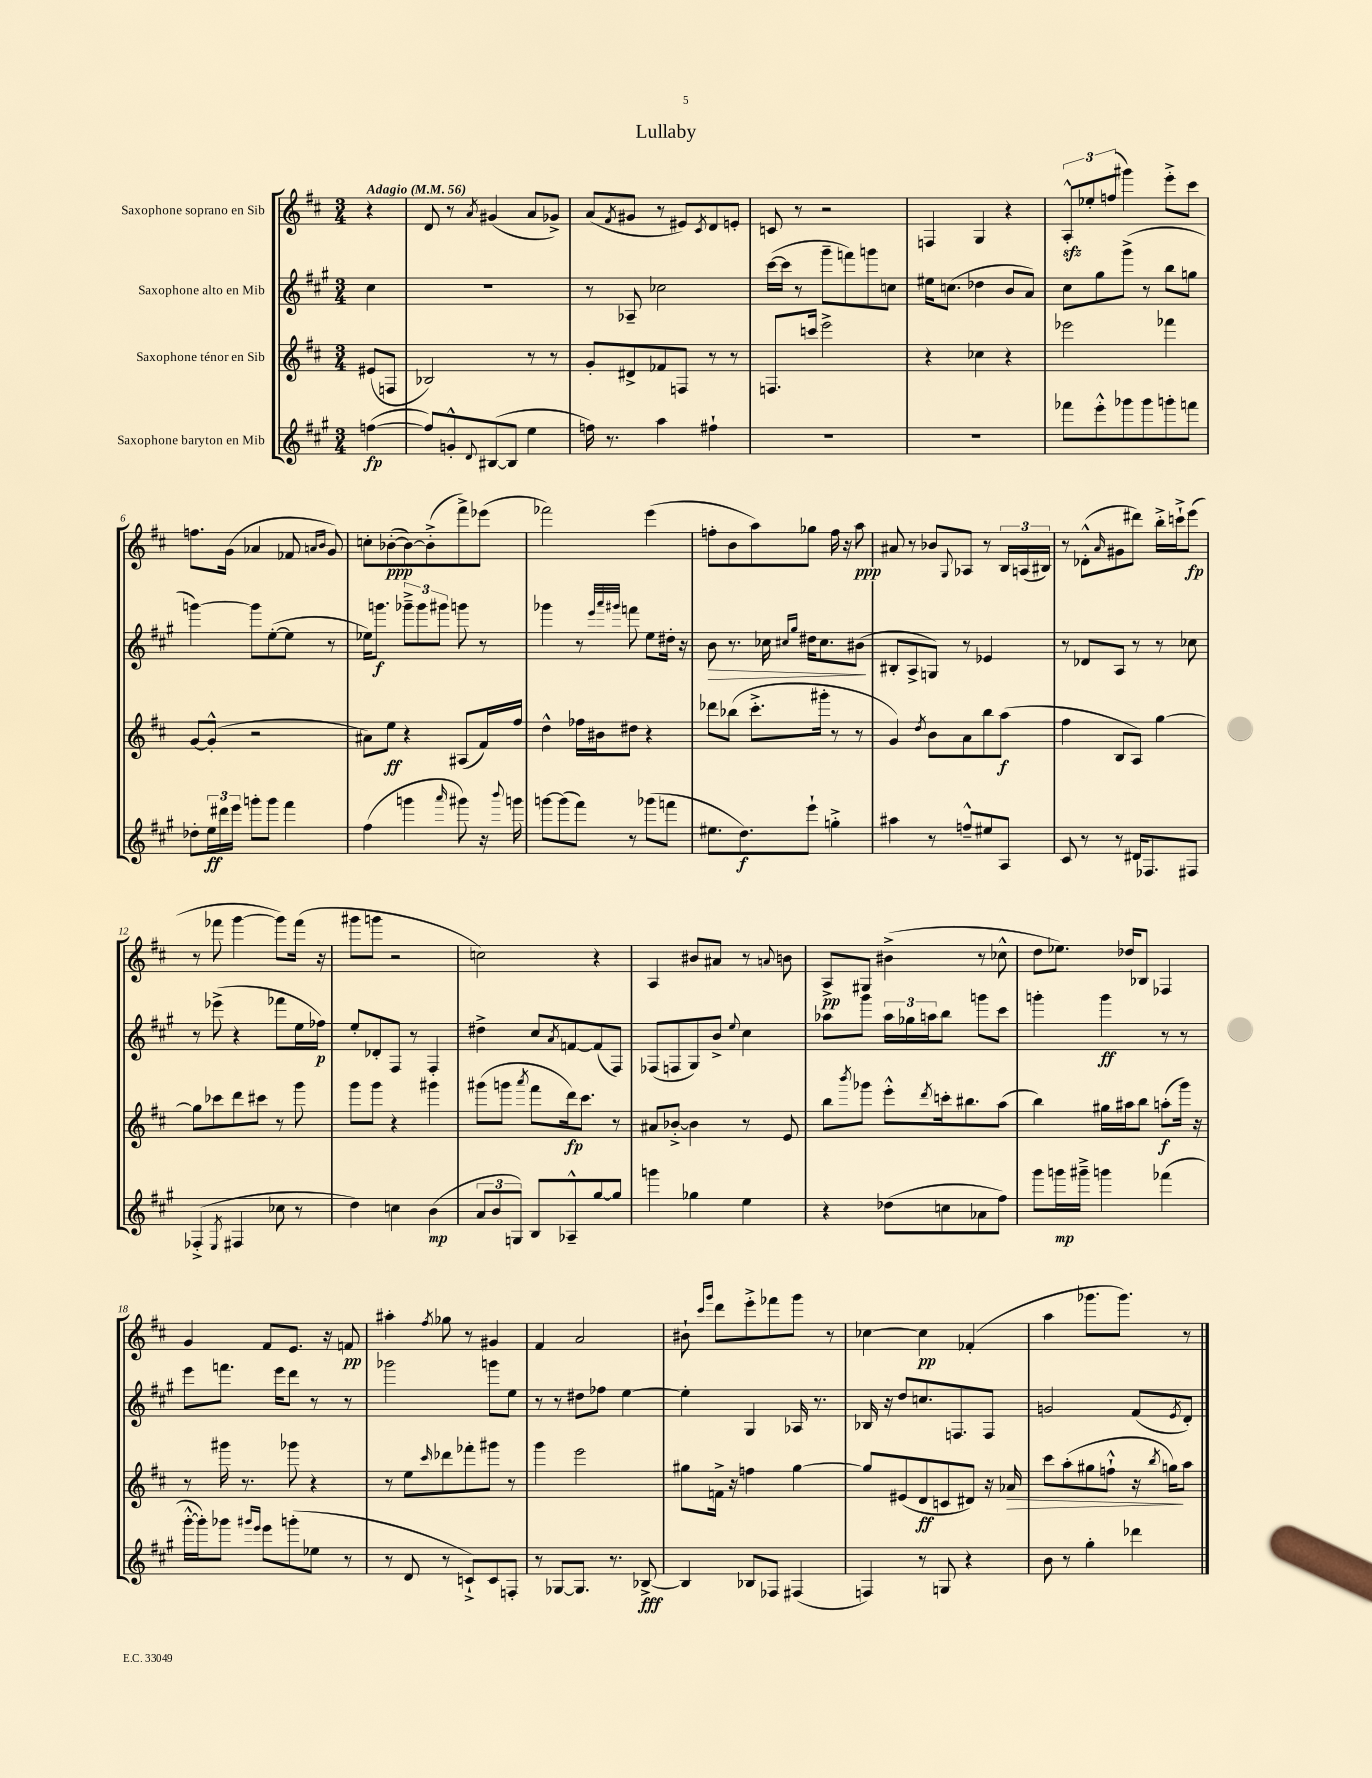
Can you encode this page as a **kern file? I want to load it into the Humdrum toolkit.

**kern	**kern	**kern	**kern
*staff4	*staff3	*staff2	*staff1
*clefG2	*clefG2	*clefG2	*clefG2
*k[f#c#g#]	*k[f#c#]	*k[f#c#g#]	*k[f#c#]
*M3/4	*M3/4	*M3/4	*M3/4
*MM56	*MM56	*MM56	*MM56
([4ff	(8e#	4cc#	4r
.	8F	.	.
=	=	=	=
8ff])	2B-)	2.r	8d
8g'^^	.	.	8r
8qqd	.	.	8qa
([8B#	.	.	(4g#
8B#]	.	.	.
4ee	8r	.	8a
.	8r	.	8g-^)
=	=	=	=
16ff)	8g'	8r	(8a
8.r	.	.	.
.	.	.	8qf#
.	8d#^	8A-~	8g#
4aa	8f-	2cc-	8r
.	8F	.	8e#)
.	.	.	8qc#
4ff#`	8r	.	8d
.	8r	.	8e'
=	=	=	=
2.r	8.F	([16ccc#	8c
.	.	16ccc#]	.
.	.	8r	8r
.	16ccc	.	.
.	2eee^	8ggg#~	2r
.	.	8fff)	.
.	.	8ggg	.
.	.	8cc	.
=	=	=	=
2.r	4r	16ee#	4F
.	.	(8.cc	.
.	4cc-	4dd-	4G
.	4r	8b	4r
.	.	8a)	.
=	=	=	=
8fff-	2eee-	8cc#	12A'^^
.	.	.	12ee-'
8eee'^^	.	8gg#	.
.	.	.	(12ff
8ggg-	.	(8ggg#^	4ggg#)
8ggg-	.	8r	.
8ggg'	4fff-	8bb	8eee'^
8fff	.	8gg	8ccc#
=	=	=	=
8dd-'	[8g	[4ggg)	8.ff
24ee	(8g'^^]	.	.
24ddd#	.	.	.
.	.	.	(16g
24eee	.	.	.
8ggg'	2r	8ggg]	4a-
8ggg	.	([8ee'	.
4fff#	.	8ee]	8f-
.	.	.	16qqa
.	.	.	16qqb
.	.	8r	8g)
=	=	=	=
(4ff#	8a#)	16ee-)	8cc'
.	.	8.ggg	.
.	8ee	.	([8b-'
4ggg	4r	12ggg-~^	8b-_)
.	.	12ggg-	.
.	.	.	(8b-'^]
.	.	12ggg#	.
16qqaaa	.	.	.
8ggg#)	(8A#	8ggg	8fff#^)
16r	16f#)	8r	(8eee-
8qqbbb	.	.	.
16ggg	16ff#	.	.
=	=	=	=
[8ggg	4dd^^	4ggg-	2fff-)
(8ggg]	.	.	.
8fff#)	16ff-	8r	.
.	16b#	.	.
.	.	32qqeee	.
.	.	32qqaaa	.
.	.	32qqggg#	.
8r	8dd#	8fff	.
(8ggg-	4r	8ee	(4eee
8fff	.	16dd#'	.
.	.	16r	.
=	=	=	=
8.ee#	8ddd-	8b	8ff'
.	(8bb-	8.r	8b
8.dd)	.	.	.
.	8.ccc#'^	.	8aa)
.	.	16cc-	.
.	.	16qqcc#	.
.	.	16qqgg#	.
8eee`	.	16dd#	8gg-
.	16ggg#'	8.cc#	.
4gg'^	8r	.	16ff
.	.	.	16r
.	8r	(8b#	8aa
=	=	=	=
4aa#	4g)	8B#'	8a#
.	.	8A^	8r
.	8qdd	.	.
8r	8b	8G)	8b-
.	.	.	8qqG
8ff~^^	8a	8r	8A-
8ee#	8bb	4e-	8r
8A	(8aa	.	24B
.	.	.	(24A
.	.	.	24B#)
=	=	=	=
8c#	4ff#	8r	8r
8r	.	8d-	(8d-'^^
.	.	.	16qqa
8r	8B	8A	8g#
16d#	8A)	8r	8ddd#)
8.F-	.	.	.
.	[4gg	8r	16bb'^
.	.	.	16ccc`^
8F#	.	8cc-	(8eee
=	=	=	=
(4F-'^	8gg]	8r	8r
.	8ccc-	(8eee-^	8fff-
8qE	.	.	.
4F#	8ddd	4r	[4ggg
.	8ccc#	.	.
8cc-	8r	8fff-	8ggg])
8r	8ggg	16ee	(16fff-
.	.	16ff-)	16r
=	=	=	=
4dd)	8ggg	8ee'	8ggg#
.	8ggg	8d-'	8ggg
4cc	4r	8F#	2r
.	.	8r	.
(4b	4ggg#	4F#'	.
=	=	=	=
12a	(8ggg#	4dd#^	2cc)
12b	.	.	.
.	8ggg	.	.
12G)	.	.	.
.	8qaaa	.	.
8B	8fff#	8cc#	.
.	.	8qa	.
8A-~^^	16ddd)	[8f	.
.	8.ccc#	.	.
[8gg#	.	(8f]	4r
8gg#]	8r	8F#)	.
=	=	=	=
4ggg	8a#	(8F-	4A
.	[8b-'^	8F	.
4gg-	4b-]	8G#)	8b#
.	.	8b^	8a#
.	.	8qqee	.
4ee	8r	4cc#	8r
.	.	.	8qqa
.	8e	.	8b
=	=	=	=
4r	8bb	8aa-	8A^
.	8qbbb	.	.
.	8ggg-	8ggg#	8G#
(8dd-	8eee'^^	24aa-	(4b#^
.	.	24gg-	.
.	.	24aa	.
.	8qddd	.	.
8cc	16ccc'	8bb	.
.	8.bb#	.	.
8a-	.	8ggg	8r
8ff#)	(8aa	8ccc#	8cc-^^
=	=	=	=
8ggg#	4bb)	4ggg'	8dd
16ggg	.	.	8.ee-)
16ggg#~^	.	.	.
4ggg	16gg#	4ggg	.
.	16aa#	.	16dd-
.	8bb	.	8B-
(4fff-	(8aa'	8r	4F-
.	16ggg)	8r	.
.	16r	.	.
=	=	=	=
[16ggg#'^^	8r	8eee	4g
16ggg#'])	.	.	.
8ggg-	16ggg#	8.fff	.
.	8.r	.	.
16qqggg#	.	.	.
16qqeee	.	.	.
8eee	.	.	8f#
.	.	16eee	.
(8ggg'	8ggg-	8ddd	8.e
8ee-	4r	8r	.
.	.	.	16r
8r	.	8r	8f
=	=	=	=
8r	8r	2ggg-	4aa#'
8d	8ee	.	.
.	16qqccc#	.	8qff#
8r	8ddd-	.	8gg-
8c`^)	8fff-'	.	8r
8c	8ggg#	8ggg	4g#
8F'	8r	8ee	.
=	=	=	=
8r	4ggg	8r	4f#
[8G-	.	8r	.
8.G-]	2eee	8dd#	2a
.	.	8ff-	.
8.r	.	.	.
.	.	[4ee	.
[8B-^	.	.	.
=	=	=	=
4B-]	8gg#	4ee']	8b#`
.	.	.	16qqccc#
.	.	.	16qqggg
.	16f^	.	8ddd
.	16r	.	.
8B-	4ff	4G#	8eee'^
8F-	.	.	8fff-
(4F#	[4gg#	16A-	8ggg
.	.	8.r	.
.	.	.	8r
=	=	=	=
4F)	8gg#]	16B-	[4cc-
.	.	16r	.
.	(8e#	8dd	.
8r	8d	8.cc	4cc-]
8G	8c	.	.
.	.	8.F	.
4r	8d#)	.	(4f-'
.	16r	8F	.
.	16a-	.	.
=	=	=	=
8b	8ccc#	2g	4aa
8r	(8aa'	.	.
4gg#'	8gg#	.	8.ggg-
.	8ff`^^	.	.
.	.	.	8.ggg-)
4ddd-	16r	(8f#	.
.	8qbb	.	.
.	16gg)	.	.
.	.	8qe	.
.	8aa	8d')	8r
==	==	==	==
*-	*-	*-	*-
